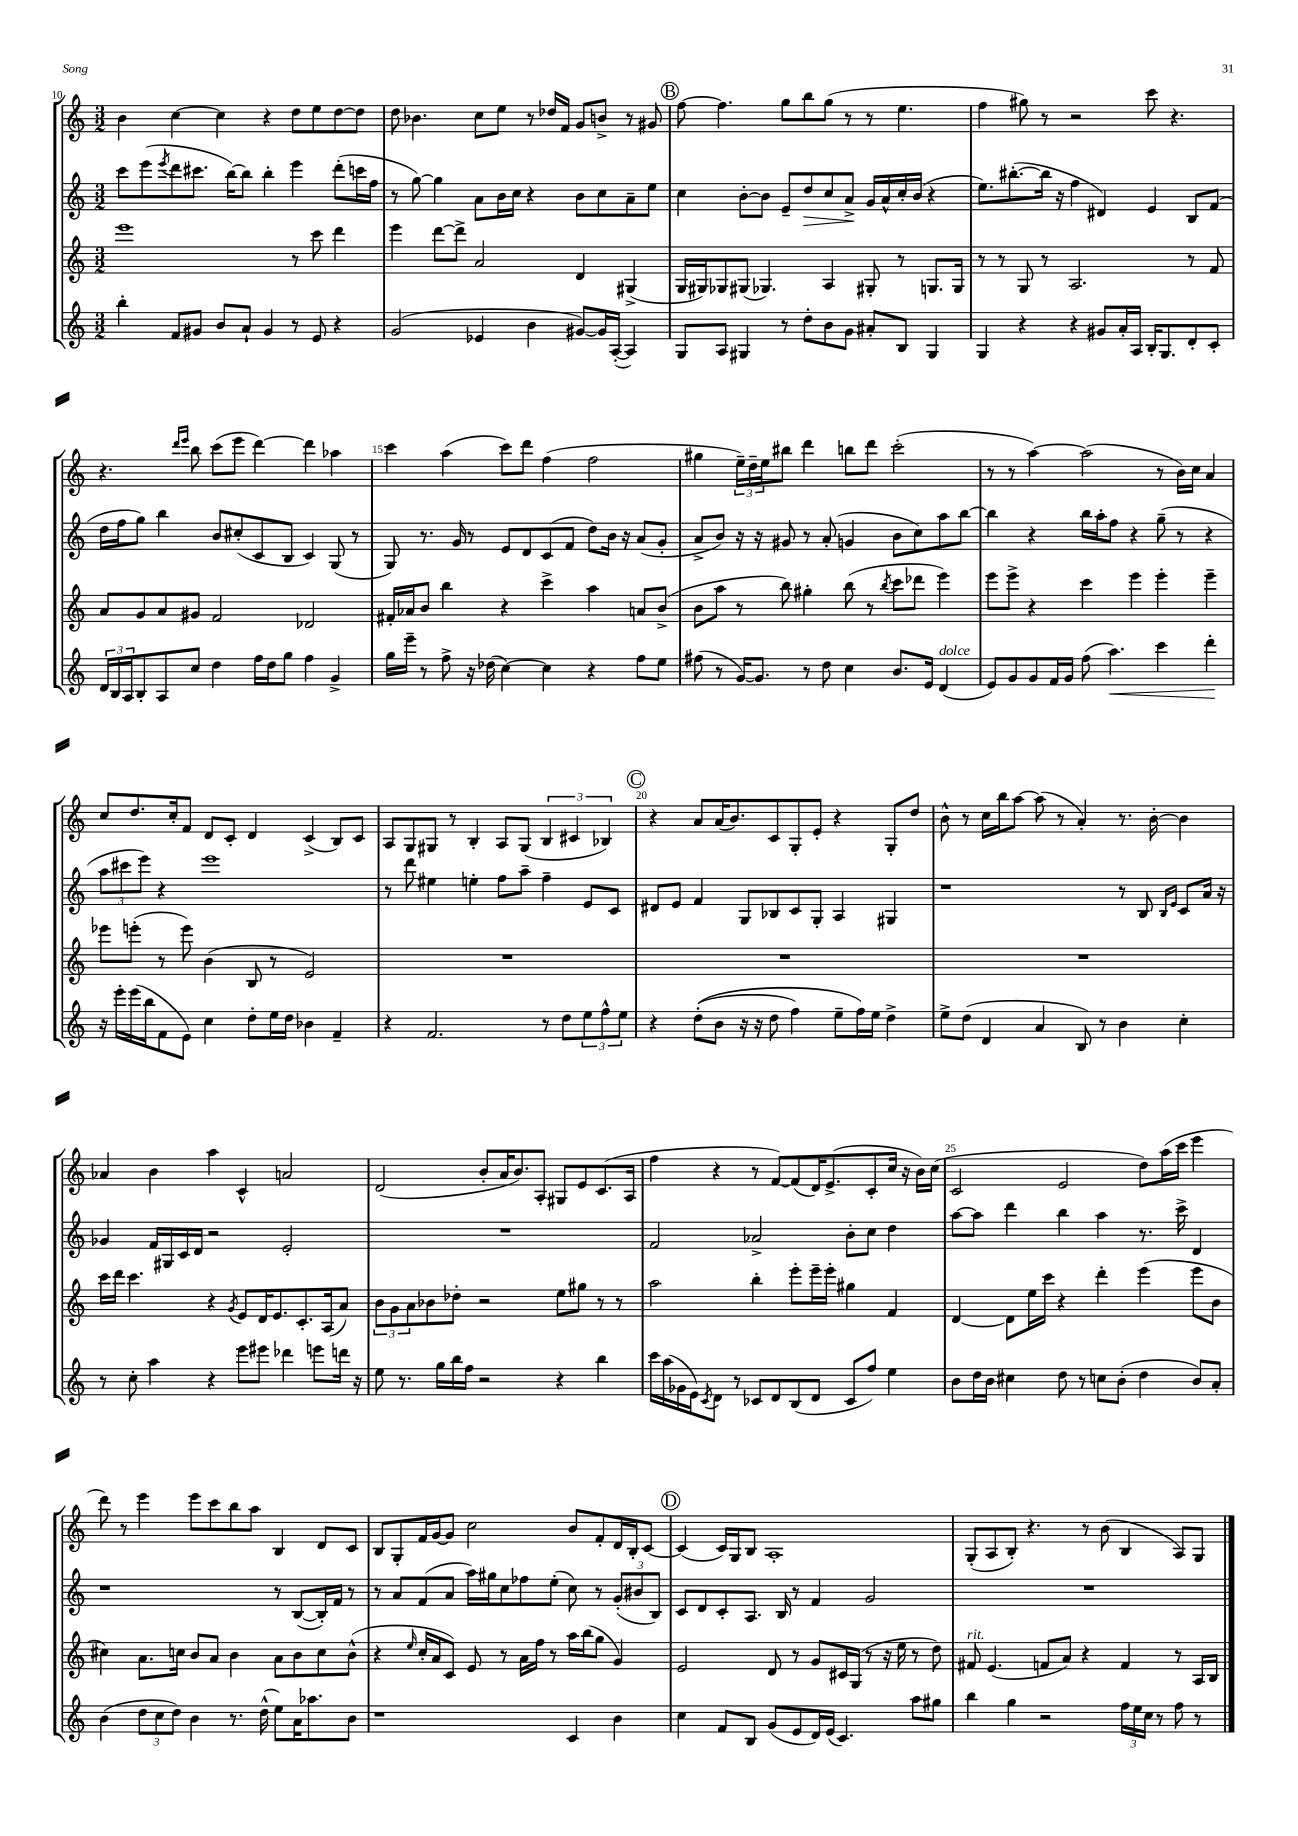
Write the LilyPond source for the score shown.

<<
\new StaffGroup <<
\new Staff = "s0" {
    \clef treble \key c \major \numericTimeSignature \time 3/2
    b'4 c''4~ c''4 r4 d''8 e''8 d''8~ d''8 |
    d''8 bes'4. c''8 e''8 r8 des''16 f'16 g'8 b'8-> r8 gis'8 |
    \mark \markup { \circle "B" } f''8~ f''4. g''8 b''8 g''8( r8 r8 e''4. |
    f''4 gis''8) r8 r2 c'''8 r4. |
    r4. \grace { d'''16 e'''16 } b''8 c'''8( e'''8 d'''4~) d'''4 aes''4 |
    c'''4 a''4( c'''8) d'''8 f''4( f''2 |
    gis''4 \tuplet 3/2 { e''16--) d''16-- e''16 } bis''8 d'''4 b''8 d'''8 c'''2-.( |
    r8 r8 a''4~) a''2( r8 b'16) c''16 a'4 |
    c''8 d''8. c''16-. f'8 d'8 c'8-. d'4 c'4->( b8) c'8 |
    a8 g8 gis8 r8 b4-. a8 gis8( \tuplet 3/2 { b4 cis'4 bes4) } |
    \mark \markup { \circle "C" } r4 a'8 a'16( b'8.) c'8 g8-. e'8-. r4 g8-. d''8 |
    b'8-^ r8 c''16 b''16 a''8~ a''8( r8 a'4-.) r8. b'16~-. b'4 |
    aes'4 b'4 a''4 c'4-^ a'2 |
    d'2( b'8-. a'16 b'8.) a8-. gis8 e'8 c'8.( a16 |
    f''4 r4 r8 f'8~) f'8( d'16) e'8.->( c'8-. c''16 r16 b'16) c''16( |
    c'2 e'2 d''8) a''16( c'''16 e'''4 |
    d'''8) r8 e'''4 e'''8 c'''8 b''8 a''8 b4 d'8 c'8 |
    b8 g8-. f'16 g'16~ g'8 c''2 b'8 f'8-. d'16 b16-. c'8~ |
    \mark \markup { \circle "D" } c'4( c'16) g16 b8 a1-. |
    g8-.( a8 b8-.) r4. r8 b'8( b4 a8) g8 \bar "|." |
}
\new Staff = "s1" {
    \clef treble \key c \major \numericTimeSignature \time 3/2
    c'''8 e'''8( \acciaccatura { e'''8 } d'''8 cis'''8. b''16~) b''8 b''4-. e'''4 d'''8-.( c'''16 f''16 |
    r8 g''8~) g''4 a'8 b'16 c''16 r4 b'8 c''8 a'8-- e''8 |
    \mark \markup { \circle "B" } c''4 b'8~-. b'8 e'8-- d''8\> c''8 a'8->\! g'16 a'16-^ c''16-. b'16( r4 |
    e''8.) bis''8.~-.( bis''16 r16 f''4 dis'4) e'4 b8 f'8( |
    d''16 f''16 g''8) b''4 b'8 cis''8-.( c'8 b8 c'4) g8( r8 |
    g8) r8. g'16 r8 e'8 d'8 c'8( f'8 d''8) b'16 r16 a'8( g'8-. |
    a'8-> b'8) r16 r16 gis'8 r8 a'8-.( g'4 b'8 c''8) a''8 b''8~ |
    b''4 r4 b''16 a''16-. f''8 r4 g''8--( r8 r4 |
    \tuplet 3/2 { a''8 cis'''8 e'''8) } r4 e'''1 |
    r8 d'''8 eis''4 e''4-. f''8 a''8-- f''4-- e'8 c'8 |
    \mark \markup { \circle "C" } dis'8 e'8 f'4 g8 bes8 c'8 g8-. a4 gis4 |
    r1 r8 b8 \grace { b16 e'16 } c'8 a'16 r16 |
    ges'4 f'16 gis16 c'16 d'16 r2 e'2-. |
    R1. |
    f'2 aes'2-> b'8-. c''8 d''4 |
    a''8~ a''8 d'''4 b''4 a''4 r8. c'''16-> d'4 |
    r1 r8 b8~( b16-.) f'16 r8 |
    r8 a'8 f'8( a'8 a''16) gis''16 c''8 fes''8 e''8-.( c''8) r8 \tuplet 3/2 { g'8-.( bis'8 b8) } |
    \mark \markup { \circle "D" } c'8 d'8 c'8-. a8. b16 r8 f'4 g'2 |
    R1. \bar "|." |
}
\new Staff = "s2" {
    \clef treble \key c \major \numericTimeSignature \time 3/2
    e'''1 r8 c'''8 d'''4 |
    e'''4 d'''8~ d'''8-> a'2 d'4 gis4->( |
    \mark \markup { \circle "B" } g16 gis16) ges8 gis8( ges4.) a4 gis8-. r8 g8. g16 |
    r8 r8 g8 r8 a2. r8 f'8 |
    a'8 g'8 a'8 gis'8 f'2 des'2 |
    fis'16-. aes'16 b'8 b''4 r4 c'''4-> a''4 a'8 b'8->( |
    b'8 a''8 r8 b''8) gis''4-. b''8( r8 \acciaccatura { b''8 } c'''8 des'''8 e'''4) |
    e'''8 e'''8-> r4 c'''4 e'''4 e'''4-. e'''4-- |
    ees'''8 e'''8-.( r8 e'''8) b'4( b8 r8 e'2) |
    R1. |
    \mark \markup { \circle "C" } R1. |
    R1. |
    c'''16 d'''16 c'''4. r4 \acciaccatura { g'8 } e'8 d'16 e'8. c'8.-. a16( a'8) |
    \tuplet 3/2 { b'8 g'8 a'8 } bes'8 des''8-. r2 e''8 gis''8 r8 r8 |
    a''2 b''4-. e'''8-. e'''16-- e'''16-. gis''4 f'4 |
    d'4~ d'8 e''16 c'''16 r4 d'''4-. e'''4( e'''8 b'8 |
    cis''4) a'8. c''16 b'8 a'8 b'4 a'8 b'8 c''8 b'8-^( |
    r4 \grace { e''16 } c''16-. a'16 c'8) e'8 r8 a'16 f''16 r8 a''16 b''16( g''8 g'4) |
    \mark \markup { \circle "D" } e'2 d'8 r8 g'8 cis'16 g16( r8 r16 e''16 r8 d''8) |
    fis'8^\markup { \italic "rit." } e'4.( f'8 a'8) r4 f'4 r8 a16 b16 \bar "|." |
}
\new Staff = "s3" {
    \clef treble \key c \major \numericTimeSignature \time 3/2
    b''4-. f'8 gis'8 b'8 a'8-! gis'4 r8 e'8 r4 |
    g'2( ees'4 b'4 gis'8~) gis'16 a16~-.( a4) |
    \mark \markup { \circle "B" } g8 a8 gis4 r8 d''8-. b'8 g'8 ais'8-. b8 gis4 |
    g4 r4 r4 gis'8 a'16-. a16 b16-. g8. d'8-. c'8-. |
    \tuplet 3/2 { d'16 b16 a16 } b8-. a8 c''8 d''4 f''16 d''16 g''8 f''4 g'4-> |
    g''16 e'''16-- r8 f''8-> r16 des''16( c''4~) c''4 r4 f''8 e''8 |
    fis''8( r8 g'16~) g'8. r8 d''8 c''4 b'8. e'16 d'4^\markup { \italic "dolce" }( |
    e'8) g'8 g'8 f'16 g'16 f''8( a''4.\<) c'''4 d'''4-.\! |
    r16 e'''16-. e'''16( b''16 f'8 e'8) c''4 d''8-. e''16 d''16 bes'4 f'4-- |
    r4 f'2. r8 d''8 \tuplet 3/2 { e''8 f''8-^ e''8 } |
    \mark \markup { \circle "C" } r4 d''8-.(\( b'8 r16 r16 d''8 f''4) e''8-- f''16\) e''16 d''4-> |
    e''8-> d''8( d'4 a'4 b8) r8 b'4 c''4-. |
    r8 c''8-. a''4 r4 e'''8 eis'''8 des'''4 e'''8 d'''16 r16 |
    e''8 r8. g''16 b''16 f''16 r2 r4 b''4 |
    c'''16 a''16( ges'16 e'16) \acciaccatura { c'8 } d'8 r8 ces'8 d'8 b8( d'8 ces'8 f''8) e''4 |
    b'8 d''16 b'16 cis''4 d''8 r8 c''8 b'8-.( d''4 b'8) a'8-. |
    b'4( \tuplet 3/2 { d''8 c''8 d''8) } b'4 r8. d''16-^( e''8) a'16 aes''8. b'8 |
    r1 c'4 b'4 |
    \mark \markup { \circle "D" } c''4 f'8 b8 g'8( e'8 d'16) e'16( c'4.) a''8 gis''8 |
    b''4 g''4 r2 \tuplet 3/2 { f''16 e''16 c''16 } r8 f''8 r8 \bar "|." |
}
>>
>>
\layout { \context { \Score currentBarNumber = #10 \override BarNumber.break-visibility = ##(#f #t #t) barNumberVisibility = #(every-nth-bar-number-visible 5) } }
